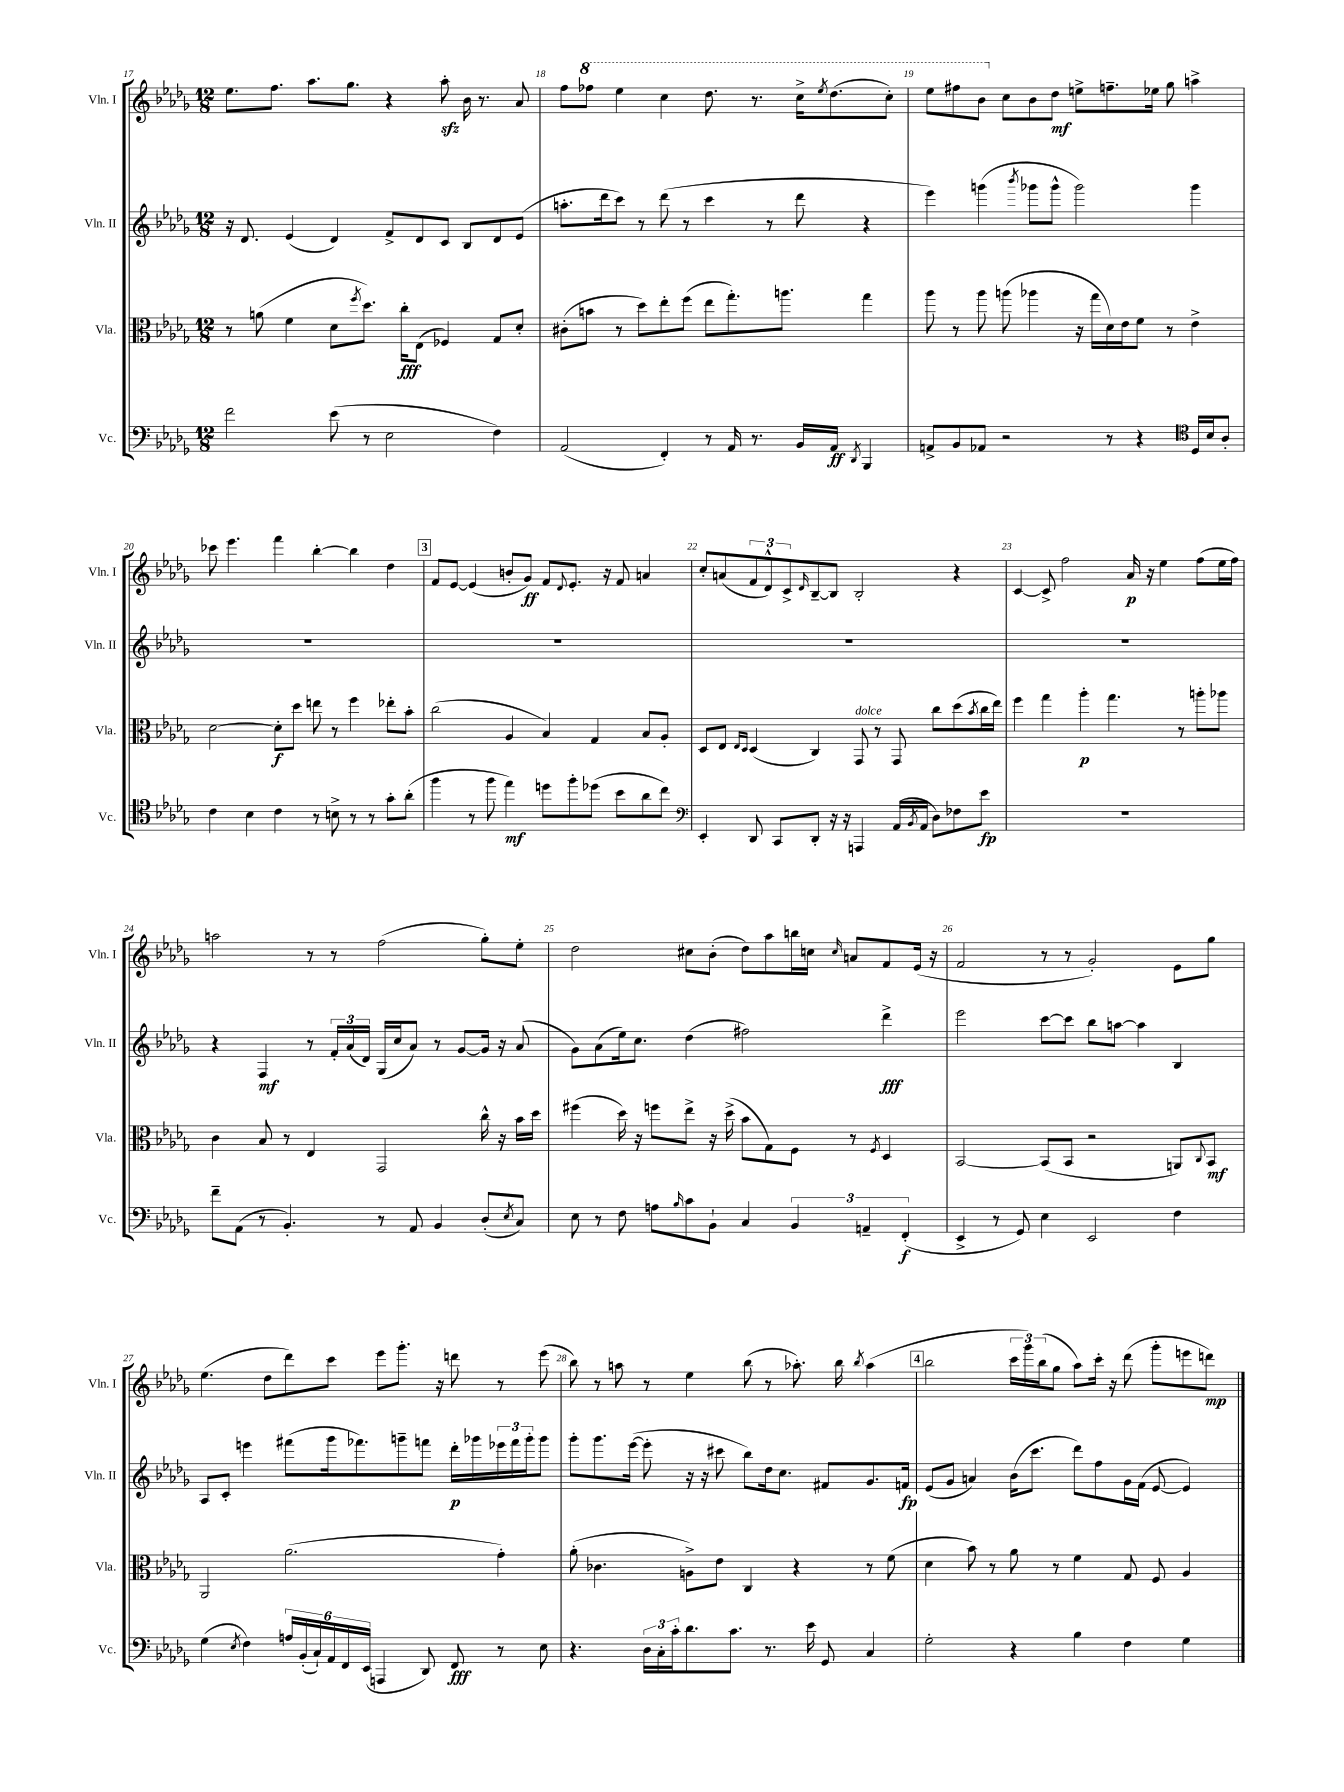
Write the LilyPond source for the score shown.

<<
\new StaffGroup <<
\new Staff = "s0" \with { instrumentName = "Vln. I" shortInstrumentName = "Vln. I" } {
    \clef treble \key des \major \numericTimeSignature \time 12/8
    ees''8. f''8. aes''8. ges''8. r4 aes''8-.\sfz bes'16 r8. aes'8 |
    f''8 \ottava #1 fes'''8 ees'''4 c'''4 des'''8. r8. c'''16-> \acciaccatura { ees'''8 } des'''8.( c'''8-.) |
    ees'''8 fis'''8 bes''8 \ottava #0 c''8 bes'8 des''8\mf e''8-> f''!8.-- ees''16 ges''8 a''4-> |
    ces'''8 ees'''4. f'''4 bes''4~-. bes''4 des''4 |
    \mark \markup { \box "3" } f'8 ees'8~ ees'4( b'8-. ges'8\ff) f'8 \appoggiatura { des'8 } ees'8.-. r16 f'8 a'4 |
    c''8-. a'8( \tuplet 3/2 { f'8 des'8-^) c'8-> } \grace { des'16 } bes8~-- bes8 bes2-. r4 |
    c'4~ c'8-> f''2 aes'16\p r16 ees''4 f''8( ees''16 f''16) |
    a''2 r8 r8 f''2( ges''8-.) ees''8-. |
    des''2 cis''8 bes'8-.( des''8) aes''8 b''16 c''16 \grace { c''16 } a'8 f'8 ees'16( r16 |
    f'2 r8 r8 ges'2-.) ees'8 ges''8 |
    ees''4.( des''8 des'''8) c'''8 ees'''8 ges'''8.-. r16 d'''8 r8 ees'''8( |
    bes''8) r8 a''8 r8 ees''4 bes''8( r8 aes''8.-.) bes''16 \acciaccatura { bes''8 } aes''4( |
    \mark \markup { \box "4" } bes''2 \tuplet 3/2 { c'''16 ges'''16) bes''16( } ges''8 aes''8) c'''16-. r16 des'''8( ges'''8-. e'''8 d'''8\mp) \bar "|." |
}
\new Staff = "s1" \with { instrumentName = "Vln. II" shortInstrumentName = "Vln. II" } {
    \clef treble \key des \major \numericTimeSignature \time 12/8
    r16 des'8. ees'4( des'4) f'8-> des'8 c'8 bes8 des'8 ees'8( |
    a''8.-. des'''16 c'''8) r8 des'''8( r8 c'''4 r8 des'''8 r4 |
    ees'''4) g'''4( \acciaccatura { bes'''8 } ges'''8 ges'''8-^ ges'''2) ges'''4 |
    R1. |
    \mark \markup { \box "3" } R1. |
    R1. |
    R1. |
    r4 f4\mf r8 \tuplet 3/2 { f'16-. aes'16( des'16) } ges16( c''16 aes'8) r8 ges'8~ ges'16 r16 aes'8( |
    ges'8) aes'8( ees''16) c''8. des''4( fis''2) des'''4->\fff |
    ees'''2 c'''8~ c'''8 bes''8 a''8~ a''4 bes4 |
    aes8 c'8-. e'''4 fis'''8( ges'''16 fes'''8.) g'''8-- f'''8 des'''16-.\p ges'''16 \tuplet 3/2 { ees'''16 f'''16 ges'''16-. } ges'''8 |
    ges'''8-. ges'''8. ees'''16~( ees'''8-. r16 r16 cis'''8 bes''8) des''16 c''8. fis'8 ges'8. f'16\fp |
    \mark \markup { \box "4" } ees'8( ges'8 a'4) bes'16( c'''8. des'''8) f''8 ges'16 f'16( ees'8~ ees'4) \bar "|." |
}
\new Staff = "s2" \with { instrumentName = "Vla." shortInstrumentName = "Vla." } {
    \clef alto \key des \major \numericTimeSignature \time 12/8
    r8 a'8( f'4 des'8 \acciaccatura { f''8 } des''8.) c''16-.\fff ees8( fes4) ges8 des'8-. |
    cis'8-.( b'8 r8 des''8) ees''8-. f''8( ees''8 ges''8.-.) a''8. ges''4 |
    aes''8 r8 aes''8 a''8( aes''4 r16 ges''16 des'16) ees'16 f'8 r8 ees'4-> |
    des'2~ des'8-.\f des''8 e''8 r8 f''4 ees''8-. bes'8-. |
    \mark \markup { \box "3" } c''2( aes4 bes4) ges4 bes8 aes8-. |
    des8 ees8 \grace { ees16 des16 } des4( c4) ges,8^\markup { \italic "dolce" } r8 ges,8 c''8 des''8( \acciaccatura { bes'8 } c''16 ees''16) |
    f''4 ges''4 aes''4-.\p ges''4. r8 a''8-. aes''8 |
    c'4 bes8 r8 ees4 ges,2 c''16-^ r16 bes'16 des''16 |
    fis''4( des''16) r16 f''8 ees''8-> r16 des''16->( bes'8 ges8) f8 r8 \acciaccatura { f8 } des4 |
    bes,2~ bes,8( bes,8 r2 a,8) \appoggiatura { c8 } bes,8\mf |
    aes,2 aes'2.( ges'4-.) |
    aes'8-.( ces'4. a8->) ees'8 c4 r4 r8 f'8( |
    \mark \markup { \box "4" } des'4 bes'8) r8 aes'8 r8 f'4 ges8 f8 aes4 \bar "|." |
}
\new Staff = "s3" \with { instrumentName = "Vc." shortInstrumentName = "Vc." } {
    \clef bass \key des \major \numericTimeSignature \time 12/8
    f'2 ees'8( r8 ees2 f4) |
    aes,2( f,4-.) r8 aes,16 r8. bes,16 aes,16\ff \acciaccatura { des,8 } bes,,4 |
    a,8-> bes,8 aes,8 r2 r8 r4 \clef tenor des16 bes16 aes8-. |
    c'4 bes4 c'4 r8 b8-> r8 r8 ges'8-. aes'8-.( |
    \mark \markup { \box "3" } f''4 r8 f''8 ees''4\mf) d''8 f''8-. des''8( bes'8 aes'8 c''8) |
    \clef bass ees,4-. des,8 c,8 des,8-. r16 r16 a,,4 aes,16( \acciaccatura { bes,8 } aes,16 des8) fes8 ees'8\fp |
    R1. |
    f'8-- aes,8( r8 bes,4.-.) r8 aes,8 bes,4 des8-.( \acciaccatura { ees8 } c8) |
    ees8 r8 f8 a8 \grace { bes16 } c'8 bes,8-! c4 \tuplet 3/2 { bes,4 a,4-- f,4-.\f( } |
    ees,4-> r8 ges,8) ees4 ees,2 f4 |
    ges4( \acciaccatura { ees8 } f4) \tuplet 6/4 { a16 bes,16-.( c16-!) aes,16 f,16 ees,16( } a,,4 des,8) f,8\fff r8 ees8 |
    r4. \tuplet 3/2 { des16 c16-. c'16-. } des'8. c'8. r8. ees'16 ges,8 c4 |
    \mark \markup { \box "4" } ges2-. r4 bes4 f4 ges4 \bar "|." |
}
>>
>>
\layout { \context { \Score currentBarNumber = #17 \override BarNumber.break-visibility = ##(#f #t #t) barNumberVisibility = #all-bar-numbers-visible } }
